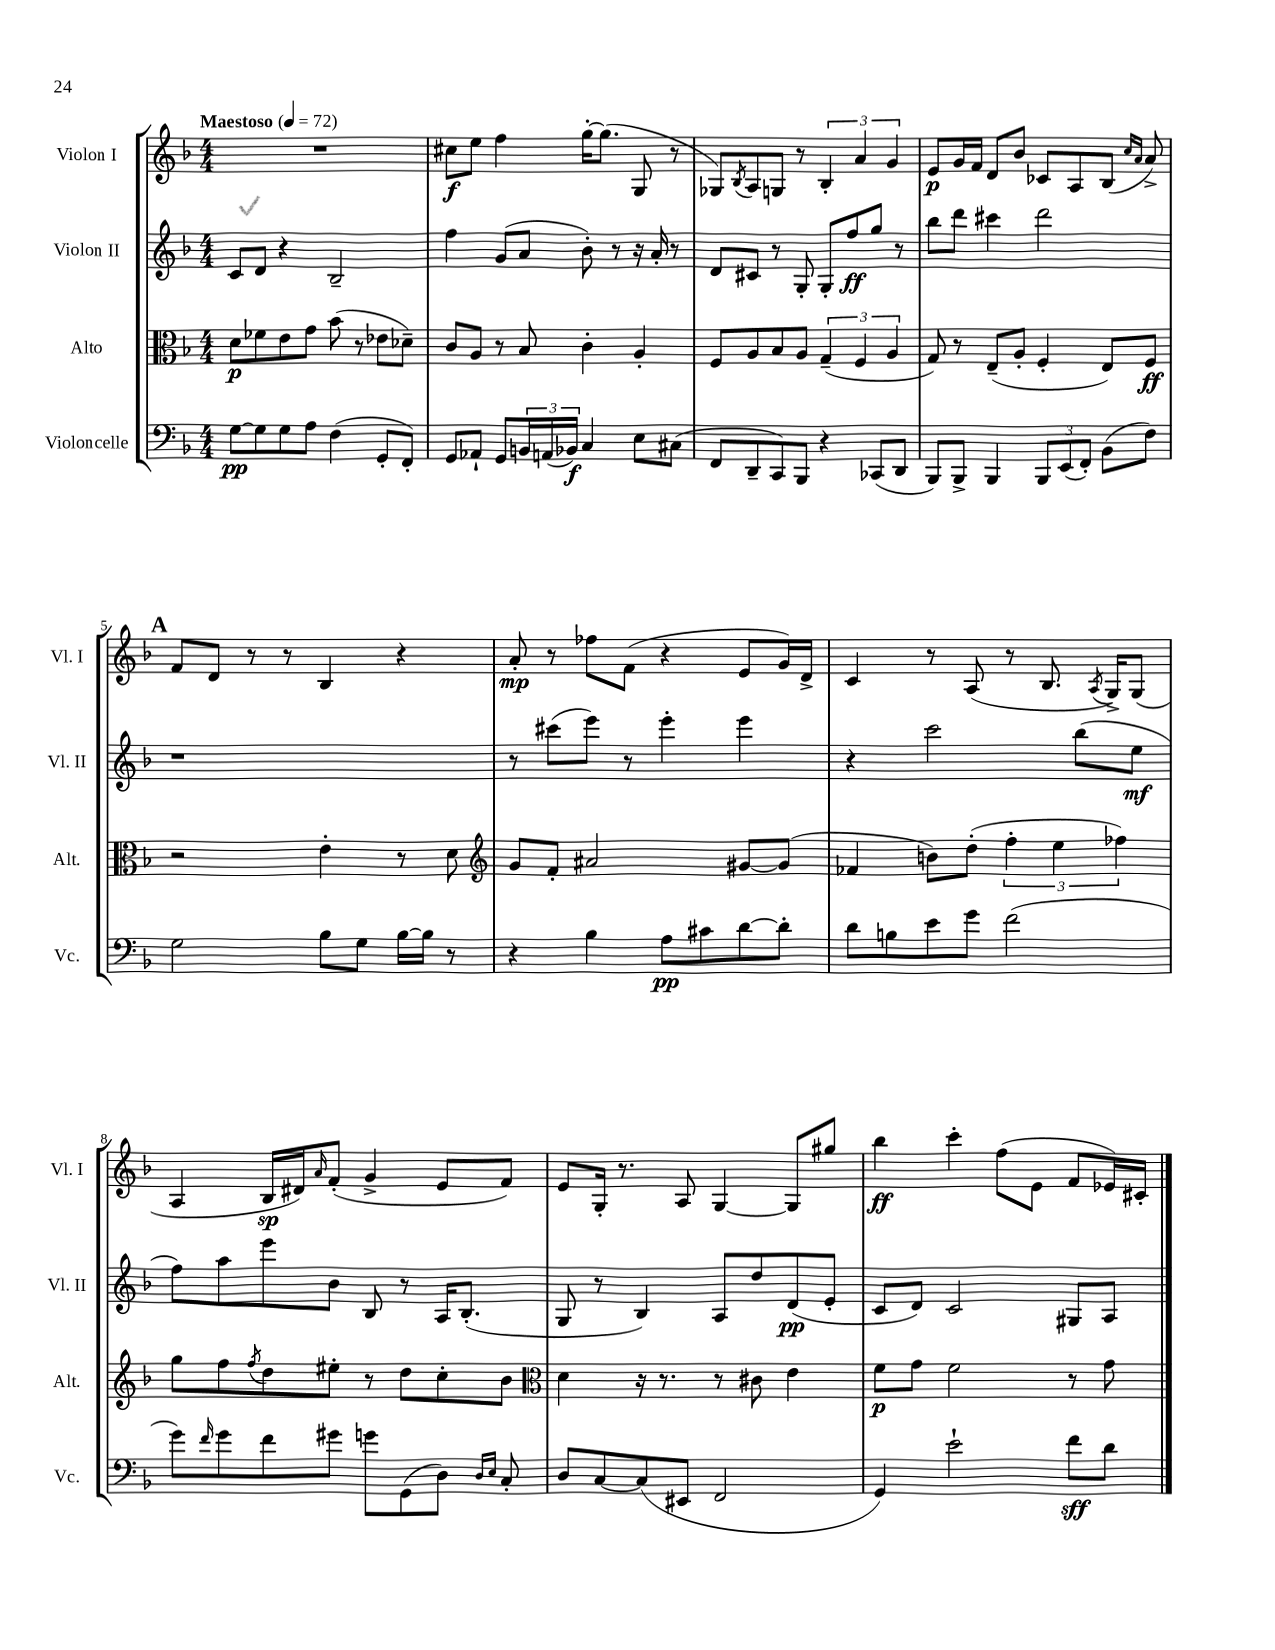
<<
\new StaffGroup <<
\new Staff = "s0" \with { instrumentName = "Violon I" shortInstrumentName = "Vl. I" } {
    \clef treble \key f \major \numericTimeSignature \time 4/4 \tempo "Maestoso" 4 = 72
    R1 |
    cis''8\f e''8 f''4 g''16~-. g''8.( g8 r8 |
    ges8) \acciaccatura { bes8 } a8 g8 r8 \tuplet 3/2 { bes4-. a'4 g'4 } |
    e'8\p g'16 f'16 d'8 bes'8 ces'8 a8 bes8( \grace { c''16 a'16 } a'8->) |
    \mark \markup { \bold "A" } f'8 d'8 r8 r8 bes4 r4 |
    a'8-.\mp r8 fes''8 f'8( r4 e'8 g'16) d'16-> |
    c'4 r8 a8( r8 bes8. \acciaccatura { a8 } g16->) g8( |
    a4 bes16\sp dis'16) \grace { a'16 } f'8-.( g'4-> e'8 f'8) |
    e'8 g16-. r8. a8 g4~ g8 gis''8 |
    bes''4\ff c'''4-. f''8( e'8 f'8 ees'16) cis'16-. \bar "|." |
}
\new Staff = "s1" \with { instrumentName = "Violon II" shortInstrumentName = "Vl. II" } {
    \clef treble \key f \major \numericTimeSignature \time 4/4
    c'8 d'8 r4 bes2-- |
    f''4 g'8( a'8 bes'8-.) r8 r16 a'16-. r8 |
    d'8 cis'8 r8 g8-. g8-. f''8\ff g''8 r8 |
    bes''8 d'''8 cis'''4 d'''2 |
    \mark \markup { \bold "A" } r1 |
    r8 cis'''8( e'''8) r8 e'''4-. e'''4 |
    r4 c'''2 bes''8( e''8\mf |
    f''8) a''8 e'''8 bes'8 bes8 r8 a16 bes8.-.( |
    g8 r8 bes4) a8 d''8 d'8\pp( e'8-. |
    c'8 d'8) c'2 gis8 a8 \bar "|." |
}
\new Staff = "s2" \with { instrumentName = "Alto" shortInstrumentName = "Alt." } {
    \clef alto \key f \major \numericTimeSignature \time 4/4
    d'8\p fes'8 e'8 g'8 bes'8( r8 ees'8 des'8--) |
    c'8 a8 r8 bes8 c'4-. a4-. |
    f8 a8 bes8 a8 \tuplet 3/2 { g4--( f4 a4 } |
    g8) r8 e8--( a8-. f4-. e8) f8\ff |
    \mark \markup { \bold "A" } r2 e'4-. r8 d'8 |
    \clef treble g'8 f'8-. ais'2 gis'8~ gis'8( |
    fes'4 b'8) d''8-.( \tuplet 3/2 { f''4-. e''4 fes''4) } |
    g''8 f''8 \acciaccatura { f''8 } d''8 eis''8-. r8 d''8 c''8-. bes'8 |
    \clef alto d'4 r16 r8. r8 cis'8 e'4 |
    f'8\p g'8 f'2 r8 g'8 \bar "|." |
}
\new Staff = "s3" \with { instrumentName = "Violoncelle" shortInstrumentName = "Vc." } {
    \clef bass \key f \major \numericTimeSignature \time 4/4
    g8~\pp g8 g8 a8 f4( g,8-. f,8-.) |
    g,8 aes,8-! g,8 \tuplet 3/2 { b,16 a,16( bes,16\f) } c4 e8 cis8( |
    f,8 d,8-- c,8) bes,,8 r4 ces,8( d,8 |
    bes,,8) bes,,8-> bes,,4 \tuplet 3/2 { bes,,8 e,8( f,8-.) } bes,8( f8) |
    \mark \markup { \bold "A" } g2 bes8 g8 bes16~ bes16 r8 |
    r4 bes4 a8\pp cis'8 d'8~ d'8-. |
    d'8 b8 e'8 g'8 f'2( |
    g'8) \grace { f'16 } g'8 f'8 gis'8 g'8 g,8( d8) \grace { d16 e16 } c8-. |
    d8 c8~ c8( eis,8 f,2 |
    g,4) e'2-! f'8\sff d'8 \bar "|." |
}
>>
>>
